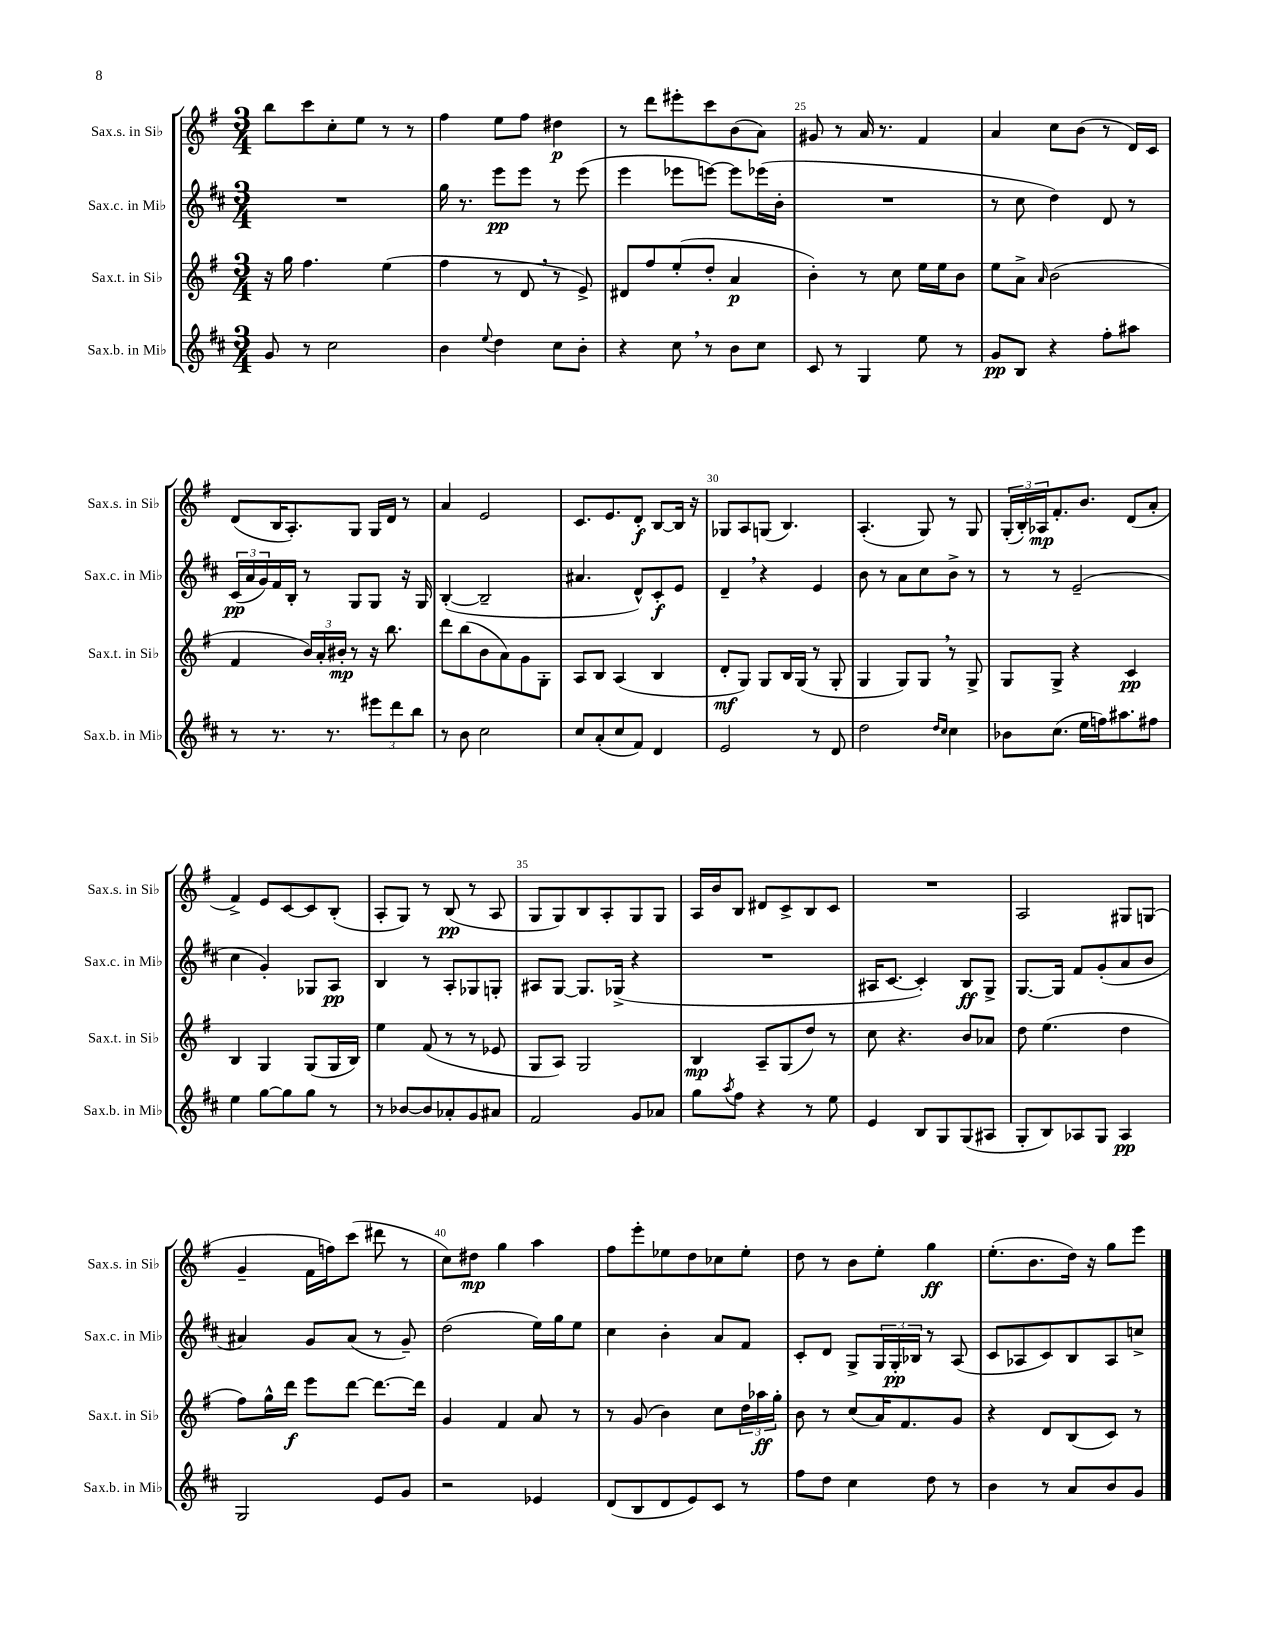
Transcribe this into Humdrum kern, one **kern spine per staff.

**kern	**kern	**kern	**kern
*staff4	*staff3	*staff2	*staff1
*clefG2	*clefG2	*clefG2	*clefG2
*k[f#c#]	*k[f#]	*k[f#c#]	*k[f#]
*M3/4	*M3/4	*M3/4	*M3/4
8g	16r	2.r	8bb
.	16gg	.	.
8r	4.ff#	.	8ccc
2cc#	.	.	8cc'
.	.	.	8ee
.	(4ee	.	8r
.	.	.	8r
=	=	=	=
4b	4ff#	16gg	4ff#
.	.	8.r	.
8qqee	.	.	.
4dd	8r	8eee	8ee
.	8d	8eee	8ff#
8cc#	8r	8r	4dd#
8b'	8e^)	(8eee	.
=	=	=	=
4r	8d#	4eee	8r
.	8ff#	.	8ddd
8cc#	(8ee'	8eee-	8eee#'
8r	8dd'	[8eee)	8ccc
8b	4a	8eee]	(8b
8cc#	.	(16eee-	8a)
.	.	16b'	.
=	=	=	=
8c#	4b')	2.r	8g#
8r	.	.	8r
4G	8r	.	16a
.	.	.	8.r
.	8cc	.	.
8ee	16ee	.	4f#
.	16ee	.	.
8r	8b	.	.
=	=	=	=
8g	8ee	8r	4a
8B	8a^	8cc#	.
.	16qqa	.	.
4r	(2b	4dd)	8cc
.	.	.	(8b
8ff#'	.	8d	8r
8aa#	.	8r	16d)
.	.	.	16c
=	=	=	=
8r	4f#	(24c#	(8d
.	.	24a	.
.	.	24g)	.
8.r	.	16f#	16B
.	.	16B'	8.A')
.	24b)	8r	.
.	24a'	.	.
8.r	.	.	.
.	24b#'	.	.
.	8r	8G	8G
12eee#	16r	8G	16G
.	8.bb	.	16d
12ddd	.	.	.
.	.	16r	8r
12bb	.	.	.
.	.	16G	.
=	=	=	=
8r	8ddd	([4B'	4a
8b	(8bb	.	.
2cc#	8b	2B~]	2e
.	8a)	.	.
.	8g	.	.
.	8G'	.	.
=	=	=	=
8cc#	8A	4.a#	8.c
(8a'	8B	.	.
.	.	.	8.e
8cc#	(4A	.	.
8f#)	.	8d^^)	8d'
4d	4B	8c#'	[8B
.	.	8e	16B]
.	.	.	16r
=	=	=	=
2e	8d'	4d~	8G-
.	8G)	.	8A
.	8G	4r	(8G
.	16B	.	4.B)
.	(16G	.	.
8r	8r	4e	.
8d	8G'	.	.
=	=	=	=
2dd	4G	8b	(4.A'
.	.	8r	.
.	8G)	8a	.
.	8G	8cc#	8G)
16qqdd	.	.	.
16qqcc#	.	.	.
4cc#	8r	8b^	8r
.	8G^	8r	8G
=	=	=	=
8b-	8G	8r	(24G'
.	.	.	24B')
.	.	.	24A-
(8.cc#	8G^	8r	8.f#'
.	4r	(2e~	.
16ee	.	.	8.b
16ff)	.	.	.
8.aa#	.	.	.
.	4c	.	(8d
8ff#	.	.	8a'
=	=	=	=
4ee	4B	4cc#	4f#^)
[8gg	4G	4g')	8e
8gg]	.	.	[8c
8gg	(8G	8G-	8c]
8r	16G	8A	(8B'
.	16B)	.	.
=	=	=	=
8r	4ee	4B	8A'
[8b-	.	.	8G)
8b-]	(8f#	8r	8r
8a-'	8r	8A'	(8B
8g	8r	8G-	8r
8a#	8e-	8G'	8A
=	=	=	=
2f#	8G	8A#	8G
.	8A)	[8G	8G)
.	2G	8.G]	8B
.	.	.	8A'
.	.	(16G-^	.
8g	.	4r	8G
8a-	.	.	8G
=	=	=	=
8gg	4B	2.r	16A
.	.	.	16b
8qaa	.	.	.
8ff#	.	.	8B
4r	8A~	.	8d#
.	(8G	.	8c^
8r	8dd)	.	8B
8ee	8r	.	8c
=	=	=	=
4e	8cc	16A#	2.r
.	.	[8.c#	.
.	4.r	.	.
8B	.	4c#'])	.
8G	.	.	.
(8G	8b	8B	.
8A#	8a-	8G^	.
=	=	=	=
8G'	8dd	[8.G	2A
8B)	(4.ee	.	.
.	.	16G]	.
8A-	.	8f#	.
8G	.	(8g'	.
4A-	4dd	8a	8G#
.	.	8b	(8G
=	=	=	=
2G	8ff#)	4a#)	4g~
.	16gg^^	.	.
.	16ddd	.	.
.	8eee	8g	16f#
.	.	.	16ff)
.	[8ddd	(8a#	(8ccc
8e	8.ddd_	8r	8ddd#
8g	.	8g~)	8r
.	16ddd]	.	.
=	=	=	=
2r	4g	(2dd	8cc)
.	.	.	8dd#
.	4f#	.	4gg
4e-	8a	16ee)	4aa
.	.	16gg	.
.	8r	8ee	.
=	=	=	=
(8d	8r	4cc#	8ff#
8B	(8g	.	8eee'
8d	4b)	4b'	8ee-
8e)	.	.	8dd
8c#	8cc	8a	8cc-
8r	24dd	8f#	8ee-'
.	24aa-	.	.
.	24gg'	.	.
=	=	=	=
8ff#	8b	8c#'	8dd
8dd	8r	8d	8r
4cc#	(8cc	8G^	8b
.	16a)	24G	8ee'
.	.	24G'	.
.	8.f#	.	.
.	.	24B-	.
8dd	.	8r	4gg
8r	8g	(8A	.
=	=	=	=
4b	4r	8c#	(8.ee'
.	.	8A-	.
.	.	.	8.b
8r	8d	8c#)	.
8a	(8B	8B	16dd)
.	.	.	16r
8b	8c)	8A-	8gg
8g	8r	8cc^	8eee
==	==	==	==
*-	*-	*-	*-
